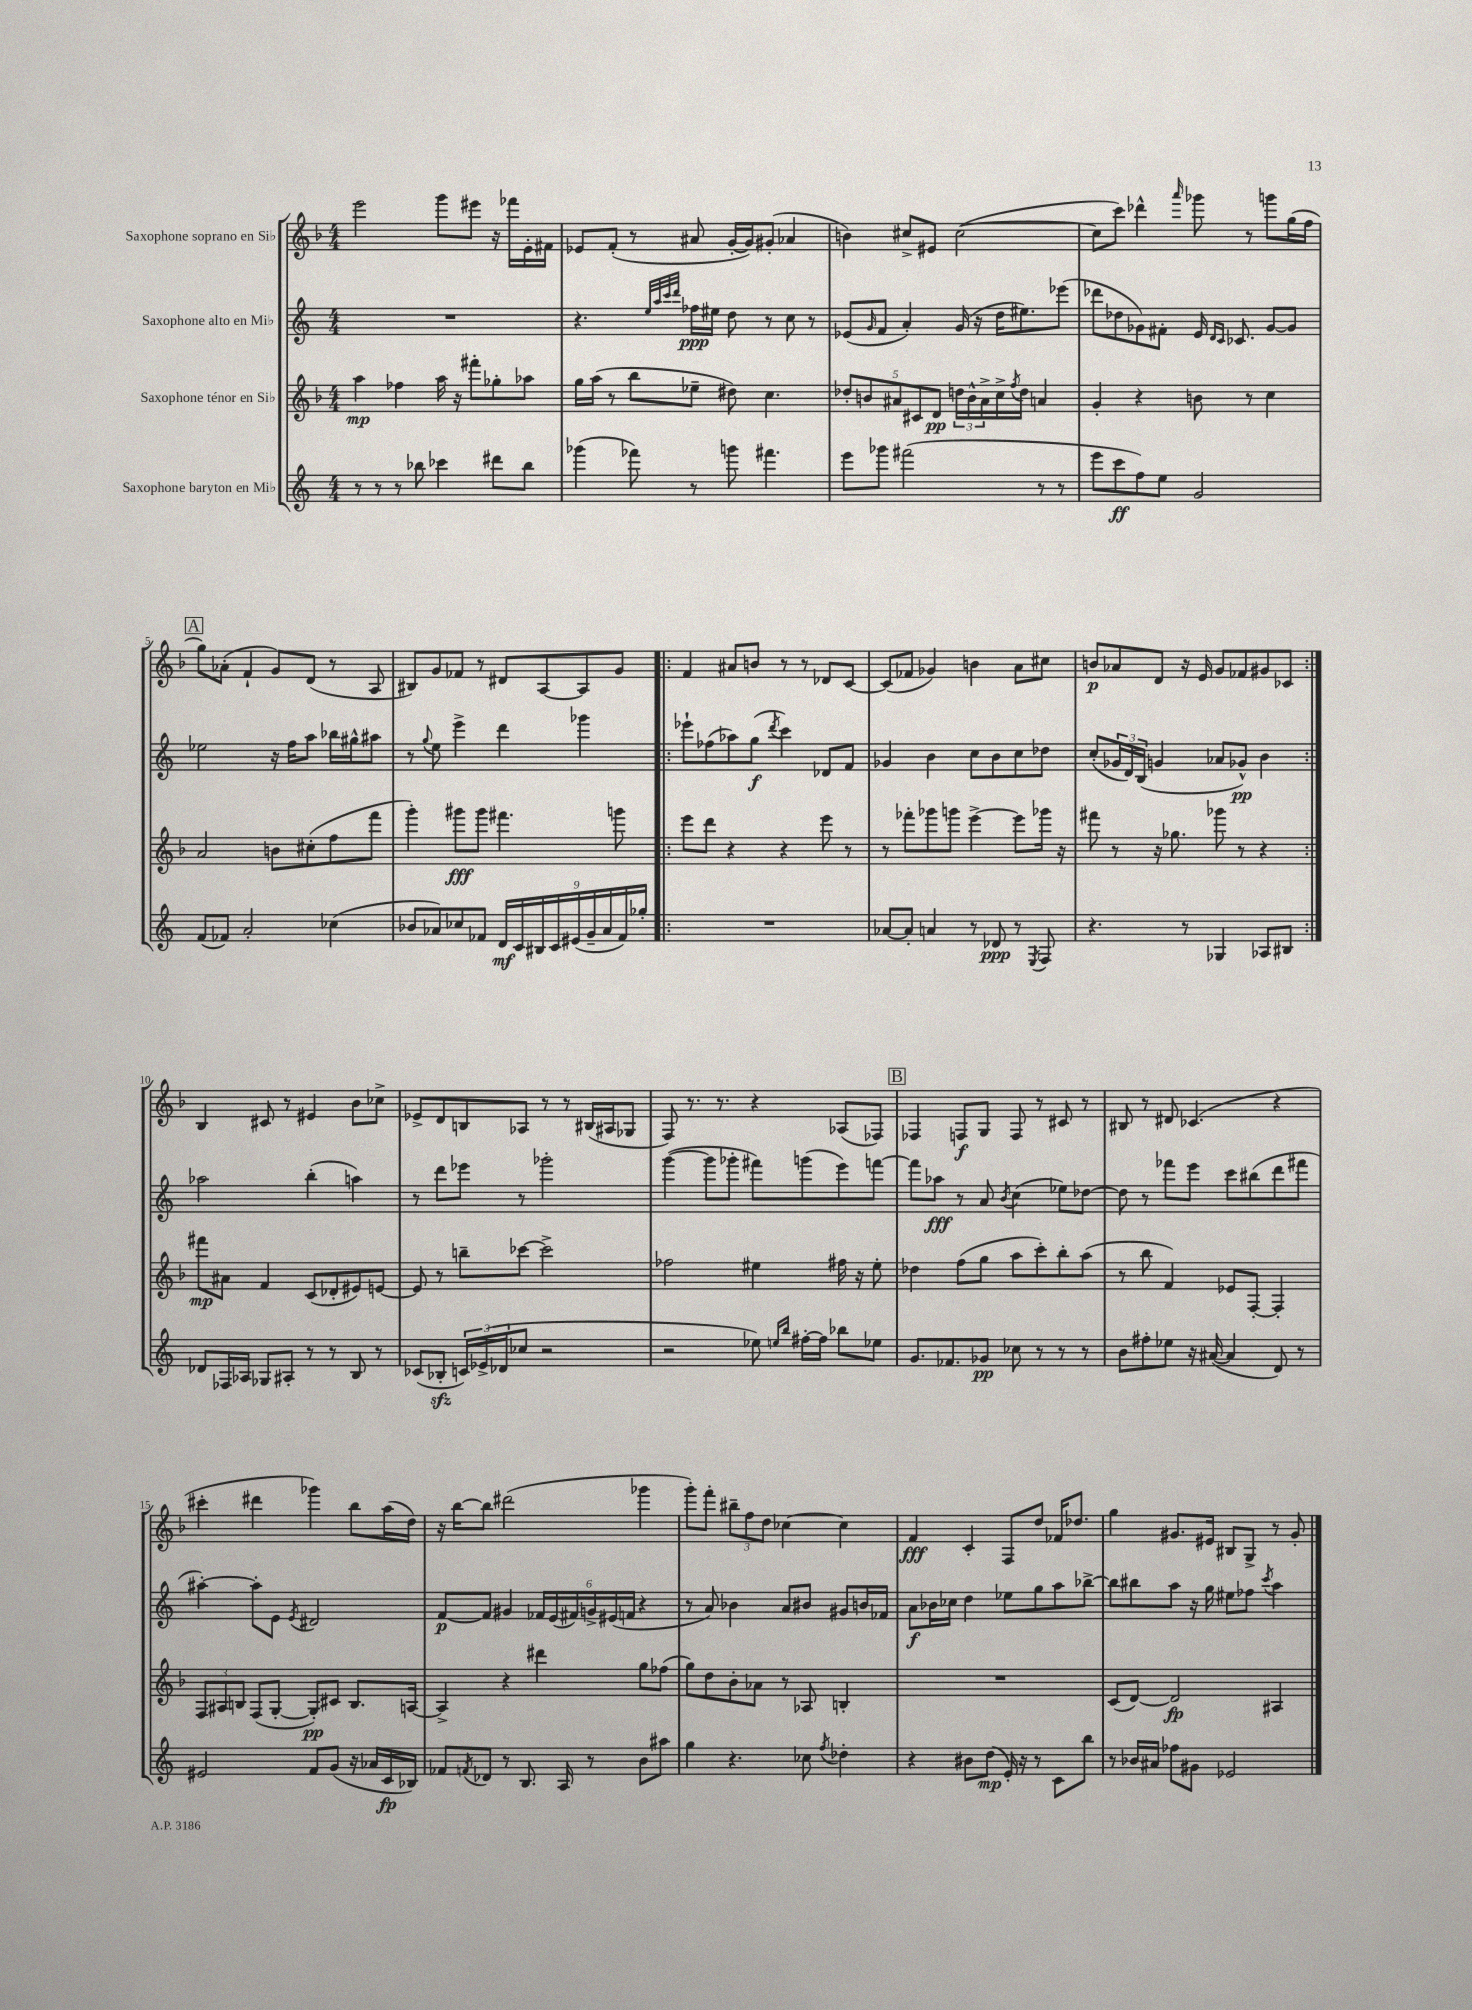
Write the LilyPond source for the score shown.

<<
\new StaffGroup <<
\new Staff = "s0" \with { instrumentName = "Saxophone soprano en Sib" } {
    \clef treble \key f \major \numericTimeSignature \time 4/4
    e'''2 g'''8 eis'''8 r16 fes'''16 e'16-. fis'16 |
    ees'8 f'8-.( r8 ais'8 g'16~-. g'16) gis'8-.( aes'4 |
    b'4) cis''8-> eis'8 cis''2~( |
    cis''8 c'''8) des'''4-^ \grace { a'''16 } ges'''8 r8 g'''8 g''16( f''16 |
    \mark \markup { \box "A" } g''8) aes'8-.( f'4-! g'8) d'8( r8 a8 |
    bis8) g'8 fes'8 r8 dis'8 a8~ a8 g'8 |
    \repeat volta 2 { f'4 ais'8 b'8 r8 r8 des'8 c'8~ |
    c'8( fes'8 ges'4) b'4 a'8 cis''8 |
    b'8\p aes'8 d'8 r16 e'16 g'8 fes'8 gis'8 ces'8 | }
    bes4 cis'8 r8 eis'4 bes'8 ces''8-> |
    ees'8-> d'8 b8 aes8 r8 r8 bis16( ais16 ges8 |
    f8) r8. r8. r4 aes8( fes8) |
    \mark \markup { \box "B" } fes4 f8\f g8 f8 r8 cis'8 r8 |
    bis8 r8 dis'8 ces'4.( r4 |
    cis'''4-. dis'''4 ges'''4) bes''8 a''16( d''16) |
    r16 bes''16~ bes''8 dis'''2( ges'''4 |
    g'''8-.) f'''8-. \tuplet 3/2 { bis''8-- f''8 d''8 } ces''4~ ces''4 |
    f'4\fff c'4-. f8 d''8 fes'16 des''8. |
    g''4 gis'8. eis'16 bis8 g8-> r8 gis'8-. \bar "|." |
}
\new Staff = "s1" \with { instrumentName = "Saxophone alto en Mib" } {
    \clef treble \key c \major \numericTimeSignature \time 4/4
    R1 |
    r4. \grace { e''32 a''32 c'''32 d'''32 } fes''16\ppp eis''16 d''8 r8 c''8 r8 |
    ees'8( \grace { g'16 } f'8 a'4-.) g'16( r16 d''16 eis''8.) ees'''8( |
    des'''8 des''8 ges'8) fis'8-. e'16 \grace { d'16 c'16 } ces'8. ges'8~ ges'8 |
    \mark \markup { \box "A" } ees''2 r16 f''16 a''8 bes''16 gis''16-^ ais''8 |
    r8 \appoggiatura { g''8 } e''8 e'''4-> d'''4 ges'''4 |
    \repeat volta 2 { ees'''8-! fes''8( aes''8) g''8\f( \acciaccatura { d'''8 } c'''4) des'8 f'8 |
    ges'4 b'4 c''8 b'8 c''8 des''8 |
    c''8-.( \tuplet 3/2 { ges'16 d'16) b16( } g'4 aes'8 ges'8-^\pp) b'4 | }
    aes''2 b''4-.( a''4) |
    r8 d'''8 ees'''8 r8 ges'''2-. |
    g'''4~( g'''8 ges'''8-. fis'''8) g'''8( e'''8) f'''8~ |
    \mark \markup { \box "B" } f'''8 aes''8\fff r8 a'8 \acciaccatura { b'8 } c''4( ees''8) des''8~ |
    des''8 r8 fes'''8 e'''8 c'''8 bis''8( d'''8 fis'''8 |
    ais''4~-.) ais''8-. e'8 \acciaccatura { e'8 } dis'2 |
    f'8~\p f'8 gis'4 \tuplet 6/4 { fes'16 e'16( fis'16) g'16-> eis'16( f'16 } r4 |
    r8 a'8) bes'4 a'8 bis'8 gis'8 b'16 fes'16 |
    a'8\f bes'16 ces''16 d''4 ees''8 g''8 a''8 bes''8~-> |
    bes''8 bis''8 a''8 r16 g''16 eis''8 fes''8 \acciaccatura { c'''8 } a''4 \bar "|." |
}
\new Staff = "s2" \with { instrumentName = "Saxophone ténor en Sib" } {
    \clef treble \key f \major \numericTimeSignature \time 4/4
    a''4\mp fes''4 a''16 r16 fis'''8-. ges''8-. aes''8 |
    g''16 a''16( r8 bes''8 ees''8-- dis''8) c''4. |
    \tuplet 5/4 { des''8-. b'8 ais'8 cis'8 d'8\pp } \tuplet 3/2 { d''16 b'16-^ ais'16-> } c''16-> \acciaccatura { f''8 } d''16 a'4 |
    g'4-. r4 b'8 r8 c''4 |
    \mark \markup { \box "A" } a'2 b'8 cis''8-.( f''8 f'''8 |
    g'''4-.) gis'''8\fff gis'''8 fis'''4. g'''8 |
    \repeat volta 2 { e'''8 d'''8 r4 r4 e'''8 r8 |
    r8 fes'''8-. ges'''8 g'''8 e'''4~-> e'''8 ges'''16 r16 |
    fis'''8 r8 r16 ges''8. ges'''8 r8 r4 | }
    fis'''8\mp ais'8 f'4 c'8( des'8-. eis'8) e'8~ |
    e'8 r8 b''8-- ces'''8~ ces'''2-> |
    fes''2 eis''4 fis''16 r16 eis''8-. |
    \mark \markup { \box "B" } des''4 f''8( g''8 a''8 c'''8-.) bes''8-. a''8( |
    r8 bes''8 f'4) ees'8 f8~-. f4-. |
    \tuplet 3/2 { f8 ais8 b8 } f8( g8~-. g8-.\pp) cis'8 b8. a16~ |
    a4-> r4 dis'''4 g''8 fes''8( |
    g''8) d''8 bes'8-. aes'8 r8 aes8 b4-. |
    R1 |
    c'8( d'8~) d'2\fp ais4 \bar "|." |
}
\new Staff = "s3" \with { instrumentName = "Saxophone baryton en Mib" } {
    \clef treble \key c \major \numericTimeSignature \time 4/4
    r8 r8 r8 bes''8 ces'''4 dis'''8 bes''8 |
    ges'''4( fes'''8) r8 g'''8 fis'''4. |
    e'''8 ges'''8 fis'''2( r8 r8 |
    e'''8 c'''8\ff f''8) e''8 g'2 |
    \mark \markup { \box "A" } f'8( fes'8) a'2-. ces''4( |
    bes'8 aes'8) ces''8 fes'8 \tuplet 9/8 { d'16\mf c'16 bis16 c'16 eis'16( g'16-- aes'16 fes'16) ges''16-. } |
    \repeat volta 2 { R1 |
    aes'8~ aes'8-. a'4 r8 des'8\ppp r8 \acciaccatura { e8 } f8 |
    r4. r8 ges4 aes8 bis8 | }
    des'8 fes16 aes16 ges8 ais8-. r8 r8 b8 r8 |
    ces'8( bes8-.\sfz \tuplet 3/2 { c'16) ees'16->( des'16 } ces''8 r2 |
    r2 ees''8) \grace { e''16 b''16 } fis''16~-. fis''16 bes''8 ees''8 |
    \mark \markup { \box "B" } g'8. fes'8. ges'8\pp ces''8 r8 r8 r8 |
    b'8 fis''8-. ees''8 r16 ais'16~( ais'4 d'8) r8 |
    eis'2 f'8 g'8( r16 aes'16 c'16\fp bes16) |
    fes'8 \acciaccatura { f'8 } des'8 r8 b8. a16 r8 b'8 ais''8 |
    g''4 r4. ces''8 \acciaccatura { f''8 } des''4-. |
    r4 bis'8 d''8\mp( e'16-.) r16 r8 c'8 b''8 |
    r8 bes'16 ais'16 fes''8 gis'8 ees'2 \bar "|." |
}
>>
>>
